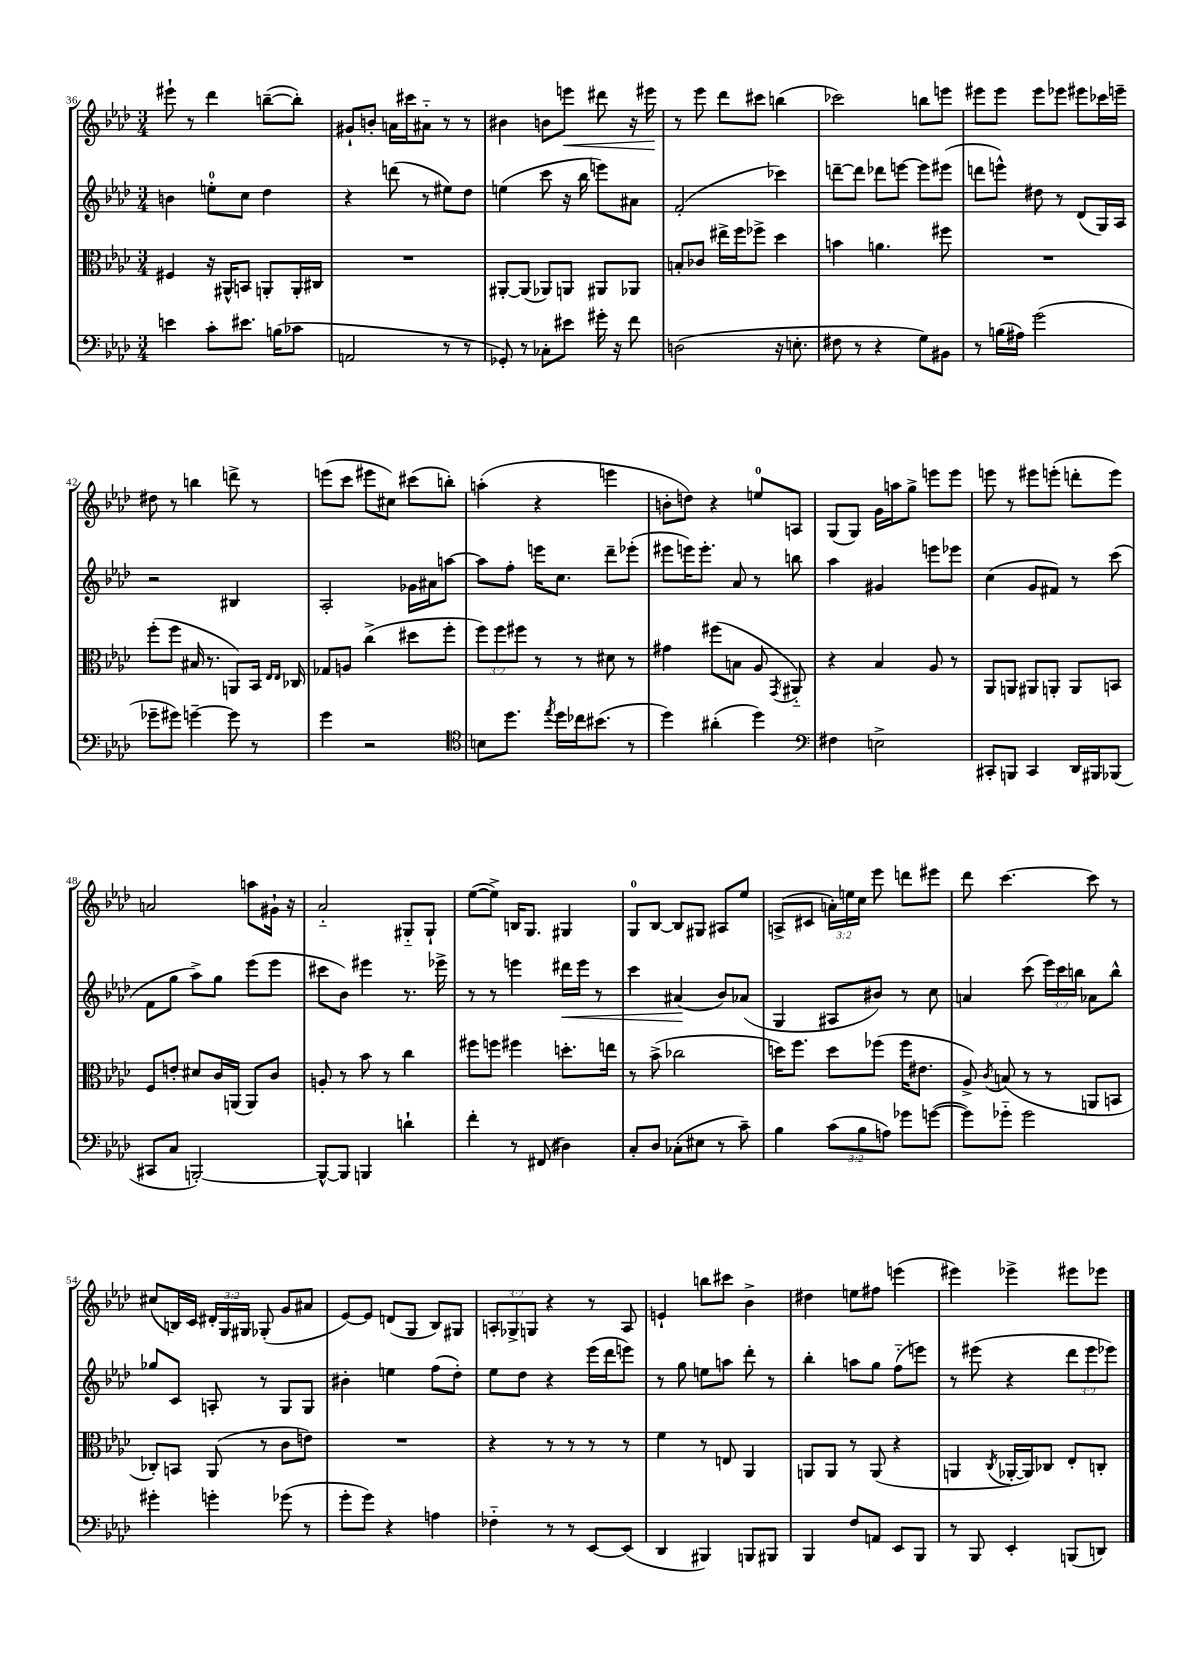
<<
\new StaffGroup <<
\new Staff = "s0" {
    \clef treble \key aes \major \numericTimeSignature \time 3/4 \override Staff.TupletNumber.text = #tuplet-number::calc-fraction-text
    \autoBeamOff eis'''8-! r8 des'''4 b''8[~--( b''8]-.) |
    gis'8[-! b'8]-. a'16[ cis'''16 ais'8]-_ r8 r8 |
    bis'4 b'8[ e'''8]\< dis'''8 r16 eis'''16\! |
    r8 ees'''8 des'''8[ cis'''8] b''4( |
    ces'''2) b''8[ e'''8] |
    eis'''8[ eis'''8] eis'''8[ ees'''8] eis'''8[ ces'''16 e'''16]-- |
    dis''8 r8 b''4 d'''8-> r8 |
    e'''8[( c'''8] eis'''8[ cis''8]) cis'''8[( b''8]-.) |
    a''4-.( r4 e'''4 |
    b'8[-. d''8]) r4 e''8[-0 a8] |
    g8[( g8]) g'16[ a''16 g''8]-> e'''8[ e'''8] |
    e'''8 r8 eis'''8[ e'''8]-.( d'''8[-. e'''8]) |
    a'2 a''8[ gis'16]-! r16 |
    aes'2-_ gis8[-_ gis8]-! |
    ees''8[~( ees''8]->) b16[ g8.] gis4 |
    g8[-0 bes8]~ bes8[ gis8] ais8[ ees''8] |
    a8[->( cis'8] \tuplet 3/2 { a'16[-.) e''16 c''16] } ees'''8 d'''8[ eis'''8] |
    des'''8 c'''4.~ c'''8 r8 |
    cis''8[( b16) c'16] \tuplet 3/2 { dis'16[-. g16 gis16] } ges8-.( g'8[ ais'8] |
    ees'8[~) ees'8] d'8[( g8] bes8[) gis8] |
    \tuplet 3/2 { a8[-. ges8-> g8] } r4 r8 a8 |
    e'4-! b''8[ cis'''8] bes'4-> |
    dis''4 e''8[ fis''8] e'''4( |
    eis'''4) ees'''4-> eis'''8[ ees'''8] \bar "|." |
}
\new Staff = "s1" {
    \clef treble \key aes \major \numericTimeSignature \time 3/4 \override Staff.TupletNumber.text = #tuplet-number::calc-fraction-text
    \autoBeamOff b'4 e''8[-0-. c''8] des''4 |
    r4 d'''8( r8 eis''8[) des''8] |
    e''4( c'''8 r16 bes''16 e'''8[) ais'8] |
    f'2-.( ces'''4) |
    d'''8[~-- d'''8] des'''8[ e'''8]~ e'''8[ eis'''8]( |
    d'''8[ e'''8]-^) dis''8 r8 des'8[( g16) aes16] |
    r2 bis4 |
    aes2-. ges'16[ ais'16 a''8]~ |
    a''8[ f''8]-. e'''16[ c''8.] des'''8[-- ees'''8]-.( |
    eis'''8[ e'''16) e'''8.]-. aes'8 r8 b''8 |
    aes''4 gis'4 e'''8[ ees'''8] |
    c''4( g'8[ fis'8]) r8 c'''8( |
    f'8[ g''8] aes''8[->) g''8] ees'''8[( ees'''8] |
    cis'''8[ bes'8]) eis'''4 r8. ees'''16-> |
    r8 r8 e'''4 dis'''16[\< e'''16] r8 |
    c'''4 ais'4\!( bes'8[) aes'8]( |
    g4 ais8[ bis'8]) r8 c''8 |
    a'4 c'''8( \tuplet 3/2 { ees'''16[) c'''16 b''16] } aes'8[ b''8]-^ |
    ges''8[ c'8] a8-. r8 g8[ g8] |
    bis'4-. e''4 f''8[( des''8]-.) |
    ees''8[ des''8] r4 ees'''16[( des'''16 e'''8]) |
    r8 g''8 e''8[ a''8] des'''8-. r8 |
    bes''4-. a''8[ g''8] f''8[-_( e'''8]) |
    r8 eis'''8( r4 \tuplet 3/2 { des'''8[ eis'''8 ees'''8]) } \bar "|." |
}
\new Staff = "s2" {
    \clef alto \key aes \major \numericTimeSignature \time 3/4 \override Staff.TupletNumber.text = #tuplet-number::calc-fraction-text
    \autoBeamOff fis4 r16 ais,16[-^ b,8] a,8[-. a,16-. cis16] |
    R2. |
    ais,8[~-. ais,8]( aes,8[) a,8] ais,8[ aes,8] |
    b8[-. ces'8] eis''16[-> f''16 fes''8]-> des''4 |
    b'4 a'4. fis''8 |
    R2. |
    f''8[-.( f''8] bis16 r8. a,8[) bes,16] \grace { ees16[ ees16] } ces16 |
    ges8[ a8] c''4->( dis''8[ f''8]-. |
    \tuplet 3/2 { f''8[) f''8 fis''8] } r8 r8 dis'8 r8 |
    gis'4 fis''8[( b8] aes8 \acciaccatura { g,8 } ais,8-_) |
    r4 bes4 aes8 r8 |
    aes,8[ a,8] ais,8[ a,8]-. a,8[ b,8] |
    f8[ e'8]-. dis'8[ c'16 a,16]( a,8[) c'8] |
    a8-. r8 bes'8 r8 c''4 |
    fis''8[ f''8] fis''4 d''8.[-. e''16] |
    r8 bes'8->( ces''2 |
    d''16[) f''8.] d''8[ fes''8]( fes''16[ eis'8.] |
    aes8->) \acciaccatura { c'8 } b8( r8 r8 a,8[ b,8] |
    ces8[-.) b,8] aes,8( r8 c'8[ e'8]) |
    R2. |
    r4 r8 r8 r8 r8 |
    f'4 r8 e8 aes,4 |
    a,8[ a,8] r8 a,8( r4 |
    a,4 \acciaccatura { c8 } aes,16[~-. aes,16) ces8] ees8[-. c8]-. \bar "|." |
}
\new Staff = "s3" {
    \clef bass \key aes \major \numericTimeSignature \time 3/4 \override Staff.TupletNumber.text = #tuplet-number::calc-fraction-text
    \autoBeamOff e'4 c'8[-. eis'8.] b16[( ces'8] |
    a,2 r8 r8 |
    ges,8-.) r8 ces8[-. eis'8] gis'16-. r16 f'8 |
    d2( r16 e8.-. |
    fis8 r8 r4 g8[) bis,8] |
    r8 b16[( ais16]) g'2( |
    ges'8[-- gis'8]) g'4~-- g'8 r8 |
    g'4 r2 |
    \clef tenor b8[ des''8.] \acciaccatura { ees''8 } des''16[ ces''16 bis'8.]( r8 |
    des''4) ais'4-.( des''4) |
    \clef bass fis4 e2-> |
    cis,8[-. b,,8] cis,4 des,16[ bis,,16 bes,,8]( |
    cis,8[ c8] b,,2~-.) |
    b,,8[~-^ b,,8] b,,4 d'4-! |
    f'4-. r8 fis,8( dis4) |
    c8[-. des8] ces8[-.( eis8] r8 c'8--) |
    bes4 \tuplet 3/2 { c'8[( bes8 a8]) } ges'8[ g'8]~( |
    g'8[) ges'8]-_ ges'2 |
    gis'4-. g'4-. ges'8( r8 |
    g'8[-. g'8]) r4 a4 |
    fes4-_ r8 r8 ees,8[~ ees,8]( |
    des,4 bis,,4) b,,8[ bis,,8] |
    bes,,4 f8[ a,8] ees,8[ bes,,8] |
    r8 bes,,8 ees,4-. b,,8[( d,8]) \bar "|." |
}
>>
>>
\layout { \context { \Score currentBarNumber = #36 } }
